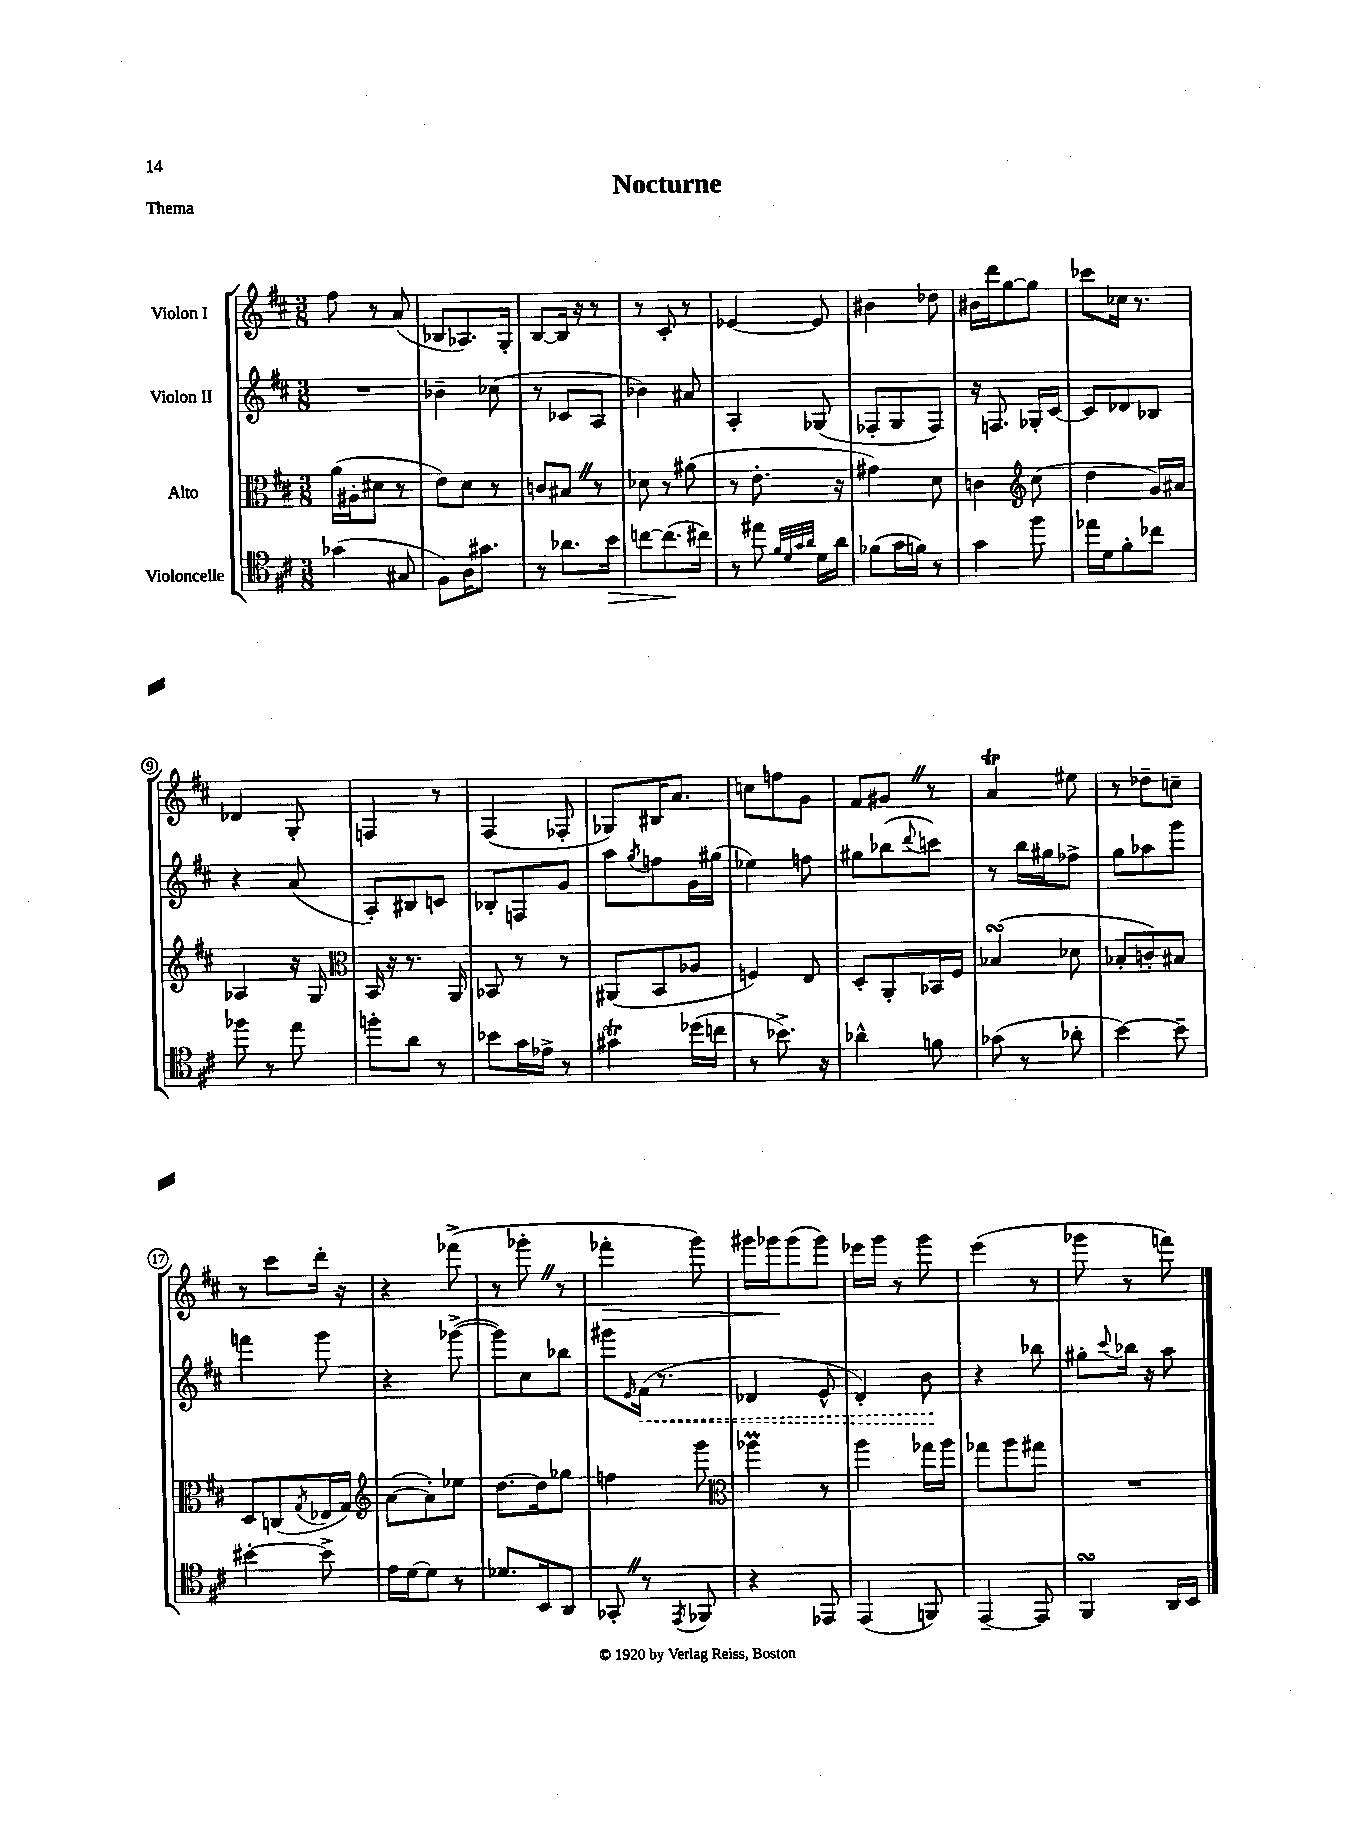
\header { title = "Nocturne" piece = "Thema" }
<<
\new StaffGroup <<
\new Staff = "s0" \with { instrumentName = "Violon I" } {
    \clef treble \key d \major \numericTimeSignature \time 3/8
    fis''8 r8 a'8( |
    bes8 aes8.) g16-. |
    b8~ b16 r16 r8 |
    r8 cis'8-. r8 |
    ees'4~ ees'8 |
    bis'4 des''8 |
    bis'16 d'''16 g''8~ g''8 |
    ces'''8 ces''16 r8. |
    des'4 g8-. |
    f4 r8 |
    fis4( fes8-. |
    ges8) bis16 a'8. |
    c''8 f''8 g'8 |
    fis'8 gis'8 \once \override BreathingSign.text = \markup { \musicglyph "scripts.caesura.straight" } \breathe r8 |
    a'4\trill eis''8 |
    r8 des''8-- c''8-- |
    r8 cis'''8 d'''16-. r16 |
    r4 fes'''8->( |
    r8 ges'''8-. \once \override BreathingSign.text = \markup { \musicglyph "scripts.caesura.straight" } \breathe r8 |
    fes'''4-.\> g'''8) |
    gis'''16 ges'''16\! ges'''8( ges'''8) |
    ees'''16 g'''16 r8 g'''8 |
    e'''4( r8 |
    ges'''8 r8 f'''8) \bar "|." |
}
\new Staff = "s1" \with { instrumentName = "Violon II" } {
    \clef treble \key d \major \numericTimeSignature \time 3/8
    R4. |
    bes'4-- ces''8( |
    r8 ces'8 a8 |
    bes'4) ais'8 |
    a4-. ges8( |
    fes8-. g8 fes8) |
    r16 f8. ges16-. cis'16~ |
    cis'8 des'8 bes8 |
    r4 a'8( |
    a8-.) bis8 c'8 |
    bes8-. f8 g'8 |
    a''8 \acciaccatura { g''8 } f''8 g'16 gis''16( |
    ees''4) f''8 |
    gis''8 bes''8( \appoggiatura { d'''8 } c'''8) |
    r8 b''16 gis''16 fes''8-> |
    g''8 aes''8 g'''8 |
    f'''4 g'''8 |
    r4 ges'''8~->( |
    ges'''8) cis''8 bes''8 |
    gis'''8 \grace { e'16 } \once \override Hairpin.style = #'dashed-line fis'16\<( r8. |
    des'4 e'8-^ |
    d'4-.) b'8\! |
    r4 bes''8 |
    gis''8-. \appoggiatura { cis'''8 } bes''16 r16 a''8 \bar "|." |
}
\new Staff = "s2" \with { instrumentName = "Alto" } {
    \clef alto \key d \major \numericTimeSignature \time 3/8
    a'16( ais16-. dis'8 r8 |
    e'8) d'8 r8 |
    c'8 bis8 \once \override BreathingSign.text = \markup { \musicglyph "scripts.caesura.straight" } \breathe r8 |
    des'8 r8 ais'8( |
    r8 e'8.-. r16 |
    gis'4) d'8 |
    c'4 \clef treble cis''8( |
    d''4 g'16) ais'16 |
    aes4 r16 g16 |
    \clef alto b,16 r16 r8. a,16 |
    bes,8 r8 r8 |
    ais,8( b,8 aes8 |
    f4) e8 |
    d8-. a,8-. bes,16 fis16 |
    bes4\turn( des'8 |
    bes8-. c'8-.) bis8 |
    d8 c8( \acciaccatura { g8 } ees16 g16) |
    \clef treble a'8~( a'8-.) ees''8 |
    d''8.~ d''16 ges''8 |
    f''4 g'''8 |
    \clef alto aes''4\prall r8 |
    a''4 ges''16 a''16 |
    ges''8 a''8 gis''8 |
    R4. \bar "|." |
}
\new Staff = "s3" \with { instrumentName = "Violoncelle" } {
    \clef tenor \key d \major \numericTimeSignature \time 3/8
    ges'4( gis8 |
    fis8) a16 gis'8. |
    r8 aes'8. b'16\> |
    c''8~ c''8.\!( cis''16) |
    r8 eis''8 \grace { fis'32 d'32 g'32 a'32 } d'16 a'16 |
    fes'8( g'16 f'16) r8 |
    g'4 fis''8 |
    ees''16 d'16 fis'8-. ces''8 |
    fes''8 r8 e''8 |
    f''8-. a'8 r8 |
    bes'8 g'16 ees'16-> r8 |
    gis'4\trill des''16( c''16 |
    r8 bes'8.->) r16 |
    aes'4-^ f'8 |
    ges'8( r8 aes'8-. |
    b'4~) b'8-- |
    bis'4~-. bis'8-> |
    e'16 d'16~ d'8 r8 |
    des'8. b,16 a,8 |
    ges,8-. \once \override BreathingSign.text = \markup { \musicglyph "scripts.caesura.straight" } \breathe r8 \acciaccatura { e,8 } fes,8 |
    r4 ees,8 |
    e,4( f,8) |
    e,4~-- e,8 |
    fis,4\turn a,16 b,16 \bar "|." |
}
>>
>>
\layout { \context { \Score \override BarNumber.stencil = #(make-stencil-circler 0.1 0.3 ly:text-interface::print) } }
